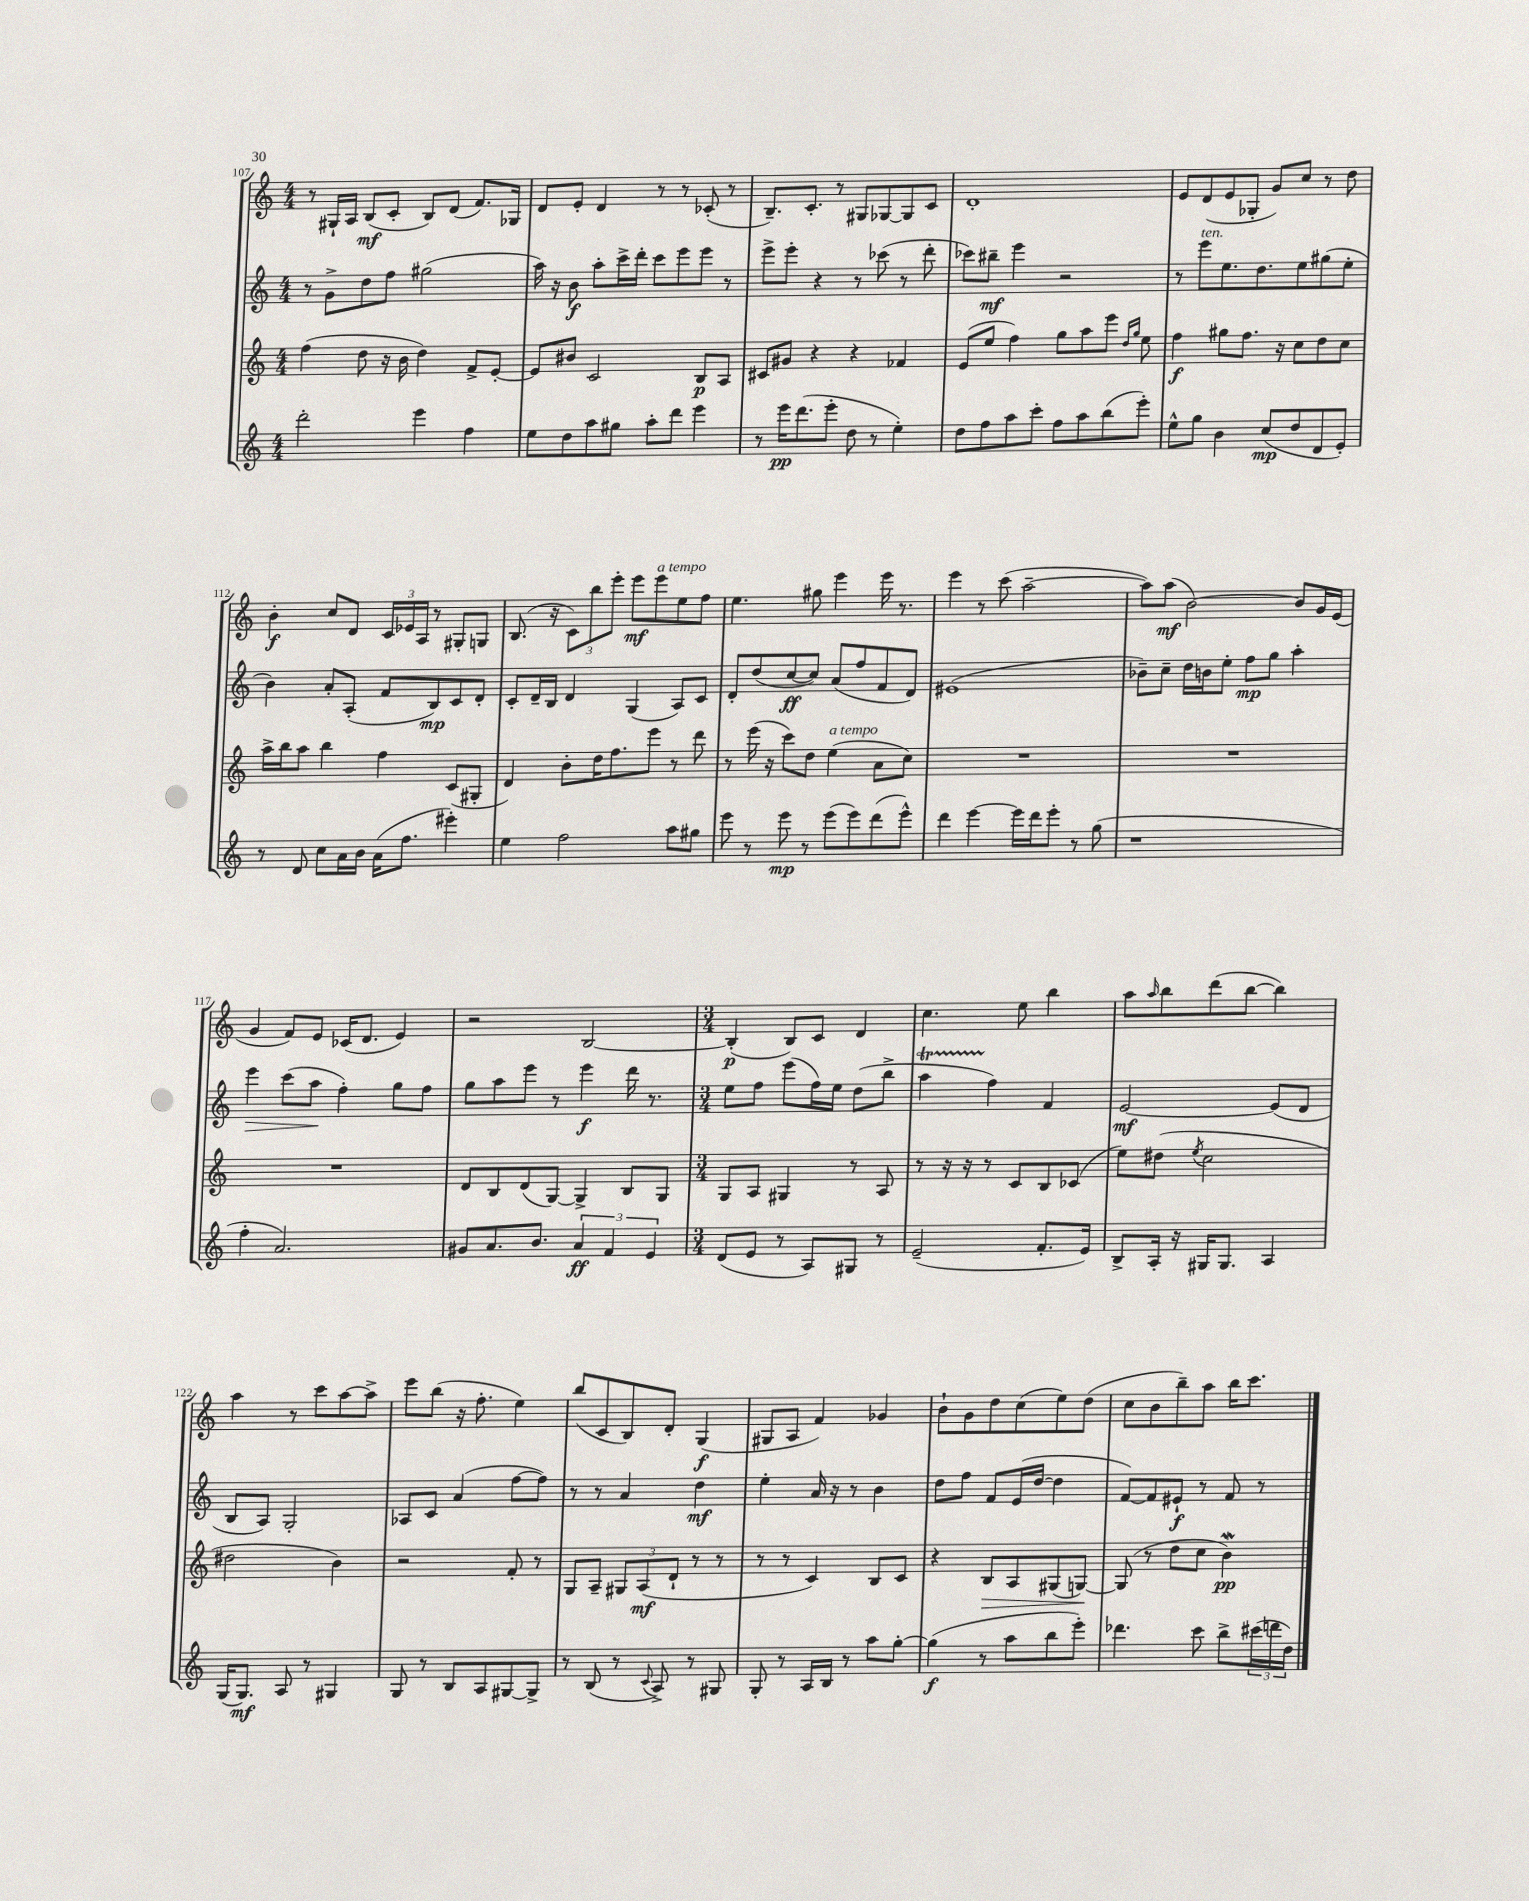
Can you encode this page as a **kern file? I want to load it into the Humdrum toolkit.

**kern	**dynam	**kern	**dynam	**kern	**dynam	**kern	**dynam
*part4	*part4	*part3	*part3	*part2	*part2	*part1	*part1
*staff4	*staff4	*staff3	*staff3	*staff2	*staff2	*staff1	*staff1
*clefG2	*	*clefG2	*	*clefG2	*	*clefG2	*
*k[]	*	*k[]	*	*k[]	*	*k[]	*
*M4/4	*	*M4/4	*	*M4/4	*	*M4/4	*
=107	=107	=107	=107	=107	=107	=107	=107
2ddd'\	.	(4ff\	.	8r	.	8r	.
.	.	.	.	8g^\L	.	16G#X`/LL	.
.	.	.	.	.	.	16A/JJ	.
.	.	8dd\	.	8dd\	.	(8B/L	mf
.	.	16r	.	8ff\J	.	8c'/J	.
.	.	16b\	.	.	.	.	.
4eee\	.	4dd\)	.	(2gg#X\	.	8B/L)	.
.	.	.	.	.	.	(8d/J	.
4ff\	.	8f^/L	.	.	.	8.f/L)	.
.	.	[8e'/J	.	.	.	.	.
.	.	.	.	.	.	16G-X/Jk	.
=108	=108	=108	=108	=108	=108	=108	=108
8ee\L	.	8e/L]	.	16aa\)	.	8d/L	.
.	.	.	.	16r	.	.	.
8dd\	.	8b#X/J	.	8b\	f	8e'/J	.
8aa\	.	2c/	.	8aa'\L	.	4d/	.
8gg#X\J	.	.	.	16ccc^\L	.	.	.
.	.	.	.	16ddd'\JJ	.	.	.
8aa'\L	.	.	.	8ccc\L	.	8r	.
8ddd\J	.	.	.	8eee\	.	8r	.
4eee\	.	8B/L	p	8eee\J	.	(8c-X'/	.
.	.	8A/J	.	8r	.	8r	.
=109	=109	=109	=109	=109	=109	=109	=109
8r	.	8c#X/L	.	8eee^\L	.	8.B~/L)	.
16eee\KL	pp	8g#X/J	.	8eee'\J	.	.	.
(8.ddd\	.	.	.	.	.	8.c'/J	.
.	.	4r	.	4r	.	.	.
8eee'\J	.	.	.	.	.	8r	.
8dd\	.	4r	.	8r	.	8G#X/L	.
8r	.	.	.	(8ccc-X\	.	[8G-X/	.
4ee'\)	.	4f-X/	.	8r	.	8G-/]	.
.	.	.	.	8ddd'\	.	8c/J	.
=110	=110	=110	=110	=110	=110	=110	=110
8dd\L	.	(8e/L	.	8ccc-X\L)	.	1d'	.
8ff\	.	8ee/J	.	8bb#X~\J	mf	.	.
8aa\	.	4ff\)	.	4eee\	.	.	.
8ccc'\J	.	.	.	.	.	.	.
8ff\L	.	8gg\L	.	2r	.	.	.
8aa\	.	8aa\	.	.	.	.	.
(8bb\	.	8eee\J	.	.	.	.	.
.	.	16qqdd/LL	.	.	.	.	.
.	.	16qqgg/JJ	.	.	.	.	.
8eee'\J)	.	8ee\	.	.	.	.	.
=111	=111	=111	=111	=111	=111	=111	=111
8ee^^\L	.	4ff\	f	8r	.	8e/L	.
!	!	!	!	!LO:TX:a:i:t=ten.	!	!	!
8gg\J	.	.	.	8eee\L	.	(8d/	.
4b\	.	8gg#X\L	.	8.ee\	.	8e/	.
.	.	8.ff\J	.	.	.	8G-X'/J	.
.	.	.	.	8.dd\	.	.	.
(8cc/L	mp	.	.	.	.	8g/L)	.
.	.	16r	.	.	.	.	.
8dd/	.	8cc\L	.	8ee\	.	8cc/J	.
8d/	.	8dd\	.	(8gg#X\	.	8r	.
8e'/J)	.	8cc\J	.	8ee'\J	.	8dd\	.
!!LO:LB:g=z
=112	=112	=112	=112	=112	=112	=112	=112
8r	.	16aa^\LL	.	4b\)	.	4b'\	f
.	.	16bb\J	.	.	.	.	.
8d/	.	8aa\J	.	.	.	.	.
8cc\L	.	4bb\	.	8a'/L	.	8cc/L	.
16a\L	.	.	.	(8A'/J	.	8d/J	.
16b\JJ	.	.	.	.	.	.	.
(16a\KL	.	4ff\	.	8f/L	.	24c/LL	.
.	.	.	.	.	.	24e-X/	.
8.ff\J	.	.	.	.	.	.	.
.	.	.	.	.	.	24A/JJ	.
.	.	.	.	8B/)	mp	8r	.
4eee#X'\)	.	(8c/L	.	8c/	.	8G#X'/L	.
.	.	8G#X'/J	.	8d'/J	.	8Gn/J	.
=113	=113	=113	=113	=113	=113	=113	=113
4ee\	.	4d/)	.	8c'/L	.	(8.B/	.
.	.	.	.	16d~/L	.	.	.
.	.	.	.	16B/JJ	.	16r	.
2ff\	.	8b'\L	.	4d/	.	12c\L)	.
.	.	.	.	.	.	12bb\	.
.	.	16dd\K	.	.	.	.	.
.	.	.	.	.	.	12eee'\J	.
.	.	8.ff\	.	.	.	.	.
.	.	.	.	(4G/	.	8eee\L	mf
!	!	!	!	!	!	!LO:TX:a:i:t=a tempo	!
.	.	8eee\J	.	.	.	8eee\	.
8aa\L	.	8r	.	8A/L)	.	8ee\	.
8gg#X\J	.	8ddd\	.	8c/J	.	8ff\J	.
=114	=114	=114	=114	=114	=114	=114	=114
8eee\	.	8r	.	8d'/L	.	4.ee\	.
8r	.	(16eee\	.	(8dd/	.	.	.
.	.	16r	.	.	.	.	.
8eee\	mp	8ccc\L)	.	[8cc/	ff	.	.
8r	.	8dd\J	.	8cc/J])	.	8gg#X\	.
!	!	!LO:TX:a:i:t=a tempo	!	!	!	!	!
(8eee\L	.	(4ee\	.	(8a/L	.	4eee\	.
8eee\)	.	.	.	8ff/	.	.	.
(8ddd\	.	8a\L	.	8f/	.	16eee\	.
.	.	.	.	.	.	8.r	.
8eee^^\J)	.	8cc\J)	.	8d/J)	.	.	.
=115	=115	=115	=115	=115	=115	=115	=115
4ddd\	.	1r	.	(1e#X	.	4eee\	.
[4eee\	.	.	.	.	.	8r	.
.	.	.	.	.	.	(8ccc\	.
16eee\LL]	.	.	.	.	.	[2aa~\	.
16ddd\J	.	.	.	.	.	.	.
8eee'\J	.	.	.	.	.	.	.
8r	.	.	.	.	.	.	.
(8gg\	.	.	.	.	.	.	.
=116	=116	=116	=116	=116	=116	=116	=116
1r	.	1r	.	8b-X~\L)	.	8aa\L])	.
.	.	.	.	8cc~\J	.	(8aa\J	mf
.	.	.	.	16dd\LL	.	[2b\)	.
.	.	.	.	16bn\J	.	.	.
.	.	.	.	8ee'\J	.	.	.
.	.	.	.	8ff\L	mp	.	.
.	.	.	.	8gg\J	.	.	.
.	.	.	.	4aa'\	.	8b/L]	.
.	.	.	.	.	.	16g/L	.
.	.	.	.	.	.	(16e/JJ	.
!!LO:LB:g=z
=117	=117	=117	=117	=117	=117	=117	=117
!	!	!	!	!	!LO:HP:b	!	!
4ff'\	.	1r	.	4eee\	>	4g/	.
2.a/)	.	.	.	(8ccc\L	.	8f/L)	.
.	.	.	.	8aa\J	.	8e/J	.
.	.	.	.	4ff'\)	]	(16c-X/KL	.
.	.	.	.	.	.	8.d/J	.
.	.	.	.	8gg\L	.	4e/)	.
.	.	.	.	8ff\J	.	.	.
=118	=118	=118	=118	=118	=118	=118	=118
8g#X/L	.	8d/L	.	8gg\L	.	2r	.
8.a/	.	8B/	.	8aa\	.	.	.
.	.	(8d/	.	8eee\J	.	.	.
8.b/J	.	.	.	.	.	.	.
.	.	[8G/J)	.	8r	.	.	.
6a/	ff	4G^/]	.	4eee\	f	[2B/	.
6f/	.	.	.	.	.	.	.
.	.	8B/L	.	16ddd\	.	.	.
.	.	.	.	8.r	.	.	.
6e/	.	.	.	.	.	.	.
.	.	8G/J	.	.	.	.	.
=119	=119	=119	=119	=119	=119	=119	=119
*M3/4	*	*M3/4	*	*M3/4	*	*M3/4	*
(8d/L	.	8G/L	.	8ee\L	.	(4B'/]	p
8e/J	.	8A/J	.	8ff\J	.	.	.
8r	.	4G#X/	.	(8eee\L	.	8B/L)	.
8A/L)	.	.	.	16ff\L)	.	8c/J	.
.	.	.	.	16ee\JJ	.	.	.
8G#X/J	.	8r	.	(8dd\L	.	4d/	.
8r	.	8A/	.	8bb^\J	.	.	.
=120	=120	=120	=120	=120	=120	=120	=120
(2e~/	.	8r	.	4aaT\	.	4.cc\	.
.	.	16r	.	.	.	.	.
.	.	16r	.	.	.	.	.
.	.	8r	.	4ff\)	.	.	.
.	.	8c/L	.	.	.	8ee\	.
8.f'/L	.	8B/	.	4f/	.	4bb\	.
.	.	(8c-X/J	.	.	.	.	.
16e/Jk)	.	.	.	.	.	.	.
=121	=121	=121	=121	=121	=121	=121	=121
8B^/L	.	8ee\L)	.	[2e/	mf	8aa\L	.
.	.	.	.	.	.	16qqaa/	.
16A'/Jk	.	(8dd#X\J	.	.	.	8bb\	.
16r	.	.	.	.	.	.	.
.	.	8qee/	.	.	.	.	.
16G#X/KL	.	2cc\	.	.	.	(8ddd\	.
8.G#/J	.	.	.	.	.	.	.
.	.	.	.	.	.	[8bb\J	.
4A/	.	.	.	(8e/L]	.	4bb\])	.
.	.	.	.	8d/J	.	.	.
!!LO:LB:g=z
=122	=122	=122	=122	=122	=122	=122	=122
(16G/KL	.	2dd#X\	.	8B/L	.	4aa\	.
8.G/J)	mf	.	.	.	.	.	.
.	.	.	.	8A/J)	.	.	.
8A/	.	.	.	2G'/	.	8r	.
8r	.	.	.	.	.	8ccc\L	.
4G#X/	.	4b\)	.	.	.	[8aa\	.
.	.	.	.	.	.	8aa^\J]	.
=123	=123	=123	=123	=123	=123	=123	=123
8G/	.	2r	.	8A-X/L	.	8eee\L	.
8r	.	.	.	8c/J	.	(8bb\J	.
8B/L	.	.	.	(4a/	.	16r	.
.	.	.	.	.	.	8.ff'\	.
8A/	.	.	.	.	.	.	.
[8G#X/	.	8f'/	.	[8ff\L	.	4ee\)	.
8G#^/J]	.	8r	.	8ff\J])	.	.	.
=124	=124	=124	=124	=124	=124	=124	=124
8r	.	8G/L	.	8r	.	(8bb/L	.
(8B/	.	8A~/J	.	8r	.	8c/	.
8r	.	12G#X/L	.	4a/	.	8B/)	.
.	.	(12A/	mf	.	.	.	.
8qqc/	.	.	.	.	.	.	.
8A^/)	.	.	.	.	.	8d'/J	.
.	.	12d`/J	.	.	.	.	.
8r	.	8r	.	4dd\	mf	(4G/	f
8G#X/	.	8r	.	.	.	.	.
=125	=125	=125	=125	=125	=125	=125	=125
8G'/	.	8r	.	4ee'\	.	8G#X/L	.
8r	.	8r	.	.	.	8A/J	.
16A/LL	.	4c/)	.	16a/	.	4f/)	.
16B/JJ	.	.	.	16r	.	.	.
8r	.	.	.	8r	.	.	.
8aa\L	.	8B/L	.	4b\	.	4g-X/	.
[8gg'\J	.	8c/J	.	.	.	.	.
=126	=126	=126	=126	=126	=126	=126	=126
(4gg\]	f	4r	.	8dd\L	.	8b`\L	.
.	.	.	.	8ff\J	.	8g\	.
!	!	!	!LO:HP:b	!	!	!	!
8r	.	8B/L	>	8f/L	.	8dd\	.
8aa\L	.	8A/	.	(16e/L	.	(8cc\	.
.	.	.	.	[16dd/JJ	.	.	.
8bb\	.	(8G#X/	.	4dd\]	.	8ee\)	.
8eee'\J)	.	[8Gn/J)	.	.	.	(8dd\J	.
.	.	.	]	.	.	.	.
=127	=127	=127	=127	=127	=127	=127	=127
4.ddd-X\	.	(8G/]	.	[8f/L)	.	8cc\L	.
.	.	8r	.	8f/]	.	8b\	.
.	.	8dd\L	.	8e#X`/J	f	8bb~\)	.
8ccc\	.	8cc\J	.	8r	.	8aa\J	.
8bb^\L	.	4bW\)	pp	8f/	.	16bb\KL	.
.	.	.	.	.	.	8.ccc\J	.
(24ccc#X\L	.	.	.	8r	.	.	.
24dddn\	.	.	.	.	.	.	.
24dd\JJ)	.	.	.	.	.	.	.
==	==	==	==	==	==	==	==
*-	*-	*-	*-	*-	*-	*-	*-
